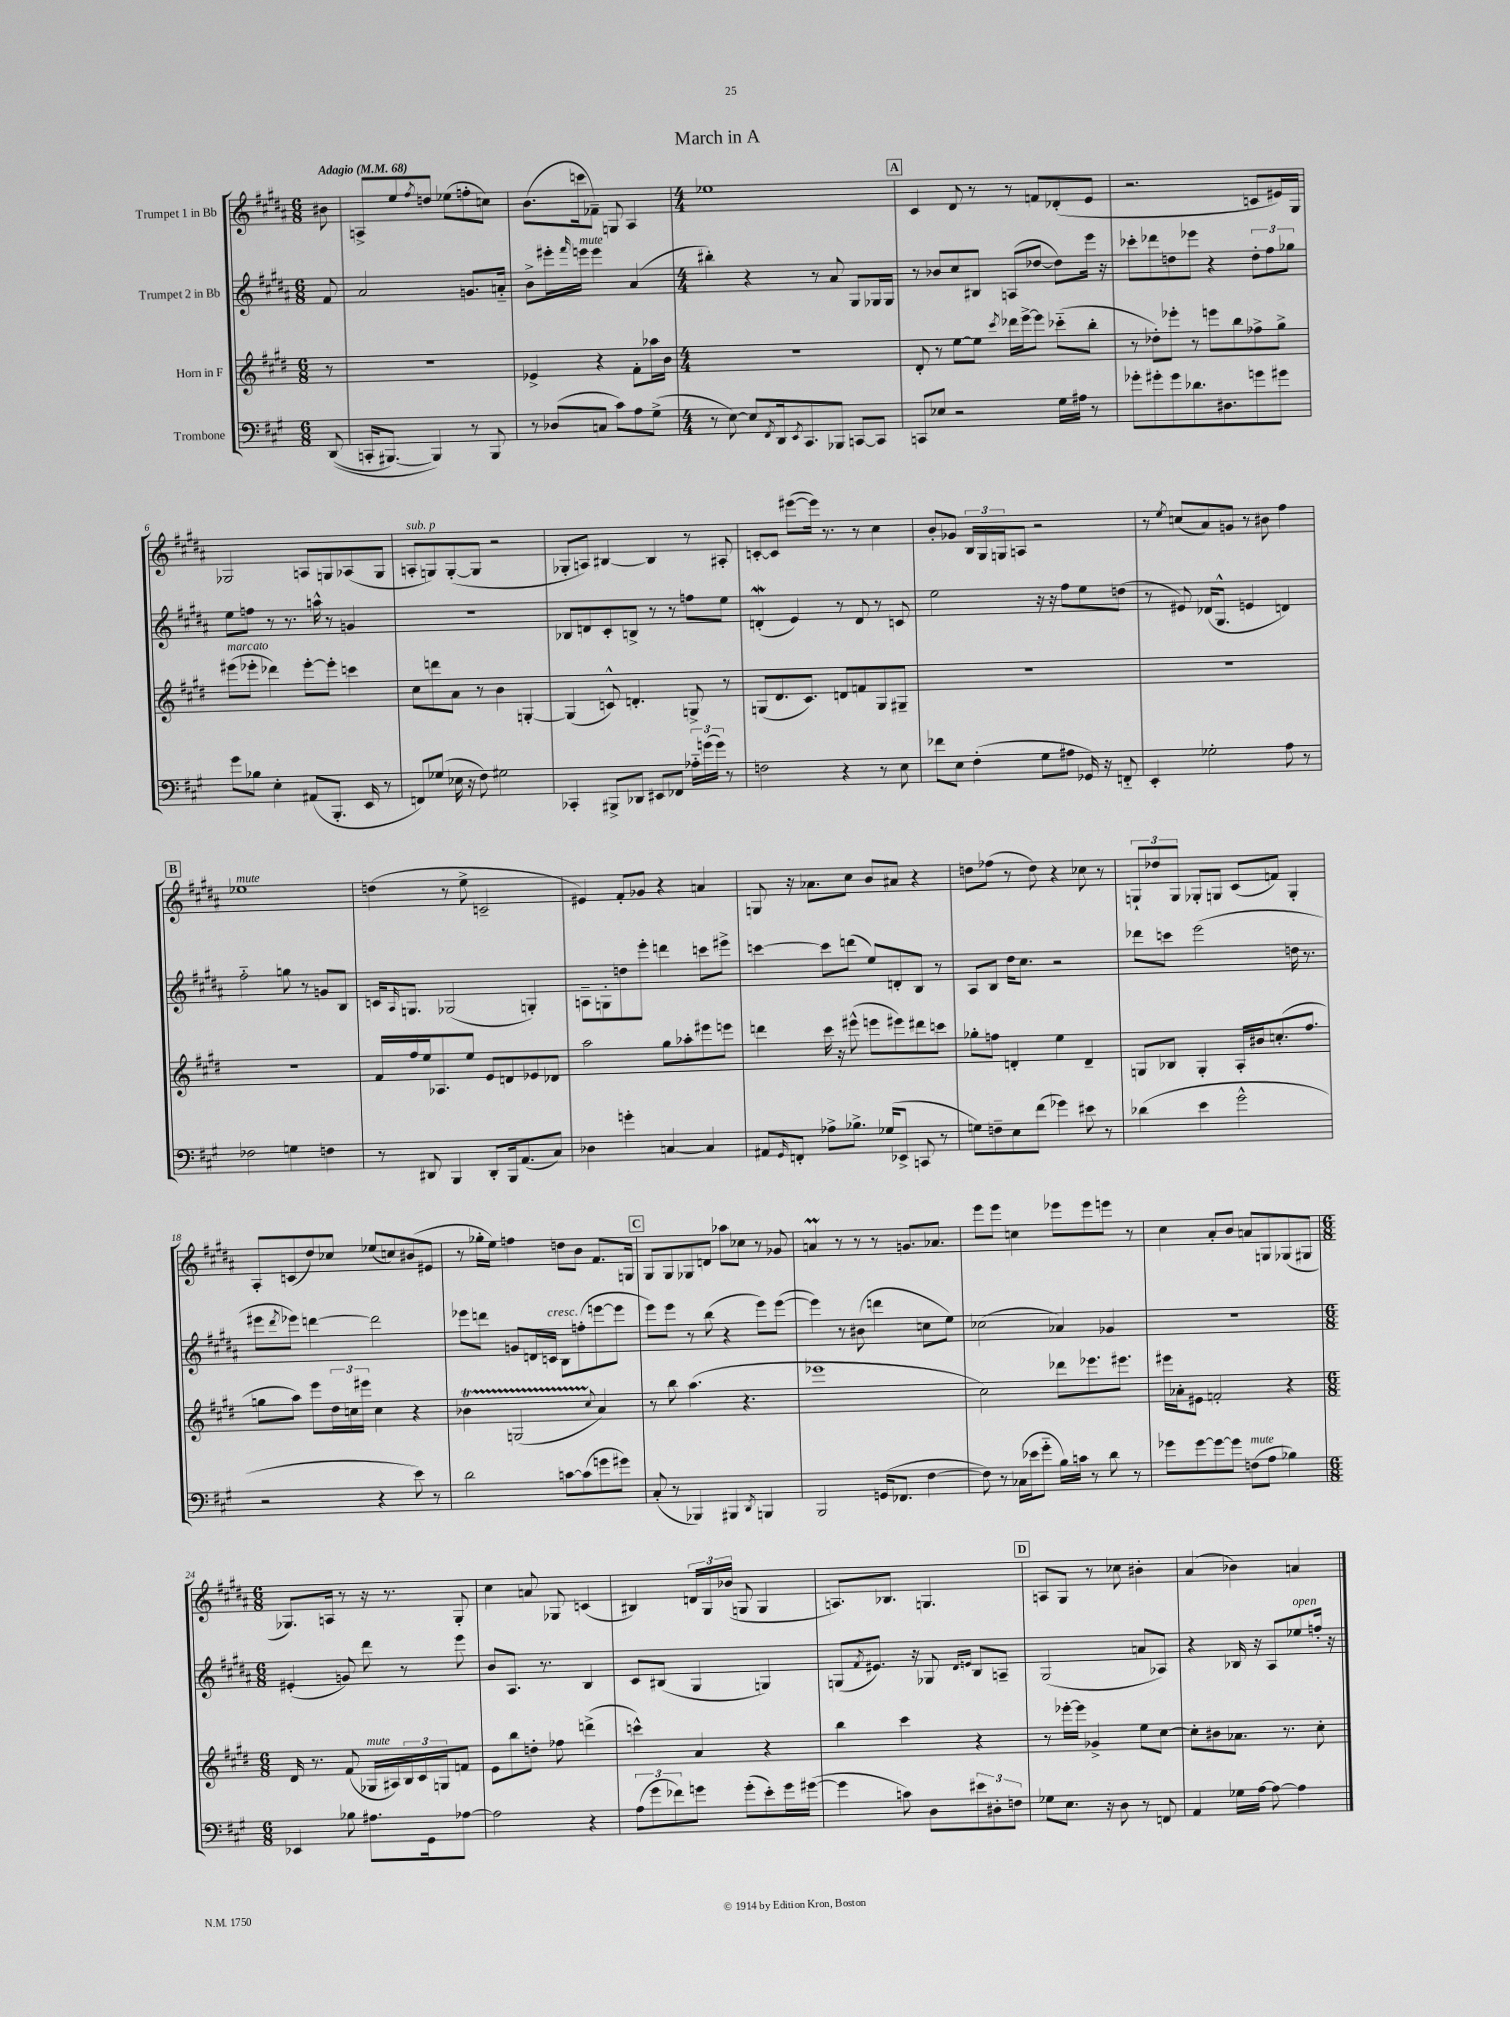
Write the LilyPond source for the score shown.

\header { title = "March in A" }
<<
\new StaffGroup <<
\new Staff = "s0" \with { instrumentName = "Trumpet 1 in Bb" } {
    \clef treble \key b \major \numericTimeSignature \time 6/8 \partial 8 \tempo "Adagio" 4 = 68
    bis'8 |
    a8-> e''8 \acciaccatura { fis''8 } d''8 ees''8( f''8-. c''8) |
    b'8.( c'''16 fes'8--) g8 ais4 |
    \numericTimeSignature \time 4/4 ees''1 |
    \mark \markup { \box "A" } cis'4 dis'8 r8 r8 f'8 des'8-.( e'8 |
    r2. c'8 eis'16) gis16 |
    ges2 a8 g8 aes8( g8 |
    a8-.^\markup { \italic "sub. p" } g8) g8~-.( g8 r2 |
    ges8-. a8) bis4~ bis4 r8 ais8-. |
    c'8~-. c'8 eis'''8~( eis'''16) r8. r8 cis''4 |
    b'8-. ges'8 \tuplet 3/2 { b16 gis16 g16 } a8 r2 |
    r8 \acciaccatura { e''8 } c''8( ais'8) g'8 r8 bis'8 fis''4 |
    \mark \markup { \box "B" } ees''1^\markup { \italic "mute" } |
    d''4( r8 e''8-> c'2-- |
    eis'4) fis'8-. ges'8 r4 a'4 |
    g8 r16 aes'8. cis''8 b'8 ais'8 r4 |
    d''8 fes''8( r8 d''8) r4 ces''8 r8 |
    \tuplet 3/2 { g8-! des''8 g8 } ges8-. g8 cis'8( f'8) g4-. |
    ais8-. c'8( dis''8) ces''8 ees''8( c''8) bis'8( eis'8 |
    r8 ges''16-. e''16) f''4 d''8 b'8 fis'8. g16 |
    \mark \markup { \box "C" } gis8 gis8 ges8 d'8 aes''8 ces''8 r8 ges'8 |
    a'4\prall r8 r8 r8 g'8. aes'8. |
    e'''8 e'''8 c''4 ees'''8 ees'''8 e'''8 r8 |
    cis''4 ais'8-. b'8 a'8 g8 ges8( gis8 |
    \numericTimeSignature \time 6/8 ges8.) a16 r8 r16 r8. ges8-. |
    cis''4 a'8 ges8 c'4( |
    bis4) \tuplet 3/2 { d'16 gis16 bes'16( } g8 g4 |
    a8.) bes8. g4. |
    \mark \markup { \box "D" } a8 gis8 r8 ces''8 bis'4-. |
    ais'4( bes'4) a'4 \bar "|." |
}
\new Staff = "s1" \with { instrumentName = "Trumpet 2 in Bb" } {
    \clef treble \key b \major \numericTimeSignature \time 6/8 \partial 8
    fis'8 |
    ais'2 g'8. a'16-_ |
    b'8-> eis'''16-. \grace { fis'''16 } e'''16^\markup { \italic "mute" } e'''4 ais'4( |
    \numericTimeSignature \time 4/4 bis''4-.) r4 r8 ais'8 gis8 ges16 ges16 |
    \mark \markup { \box "A" } r8 bes'8 cis''8 bis8 a8( des''8~ des''8) e'''16 r16 |
    ces'''8-. des'''8 d''8 ees'''8 r4 \tuplet 3/2 { d''8-. fis''8 ges''8 } |
    e''8 f''8 r8 r8. a''16-^ r8 g'4 |
    R1 |
    bes8 d'8 cis'8-. b8-> r8 r8 f''8 e''8 |
    d'4-.\mordent( e'4) r8 d'8 r8 c'8 |
    e''2 r16 r16 fis''8 e''8 d''8( |
    r8 eis'8) des'16( gis8.-^ e'4 d'4) |
    \mark \markup { \box "B" } fis''2-_ g''8 r8 g'8 b8 |
    c'16 \grace { ais16 } g8. ges2( g4-.) |
    a8-- g8-. d''8 e'''8-. d'''4 c'''8 eis'''8-> |
    c'''4~ c'''8 d'''8( e''8) d'8-. b8 r8 |
    ais8 b8 dis''16 cis''8. r2 |
    des'''8 c'''8 e'''2( d''16 r8. |
    eis'''8 \acciaccatura { dis'''8 } ees'''8) d'''4~ d'''2 |
    ees'''8 d'''8 g'8 d'16 c'16^\markup { \italic "cresc." } b8 f''8-.( e'''8~ e'''8 |
    \mark \markup { \box "C" } e'''8) e'''8 r8 b''8( r4 e'''8) e'''8~( |
    e'''4) r8 bis'8( d'''4 c''8 e''8) |
    ces''2( aes'4) ges'4 |
    R1 |
    \numericTimeSignature \time 6/8 eis'4-.( g'8) dis'''8 r8 e'''8 |
    b'8 ais8. r8. b4 |
    cis'8 bis8( gis4 g4) |
    g8( \acciaccatura { fis'8 } eis'8.) r16 ges8 \grace { dis'16 e'16 } b8 a8-- |
    \mark \markup { \box "D" } gis2( a'8 aes8) |
    r4 bes16 r16 ais8 ees''8^\markup { \italic "open" } f''16-. r16 \bar "|." |
}
\new Staff = "s2" \with { instrumentName = "Horn in F" } {
    \clef treble \key e \major \numericTimeSignature \time 6/8 \partial 8
    r8 |
    R2. |
    ees'4-> r4 fis'8-. aes''16 b'16 |
    \numericTimeSignature \time 4/4 r1 |
    \mark \markup { \box "A" } dis'8-. r8 e''8~ e''8 \acciaccatura { cis'''8 } des'''16 e'''16~-> e'''8 ces'''8-_( b''8-. |
    r8 des''8-.) ees'''8-. r8 e'''8 b''8 fes''8-> gis''8-> |
    eis'''8^\markup { \italic "marcato" }( ees'''8-. des'''4) ees'''8~-. ees'''8-. c'''4 |
    cis''8 d'''8 a'8 r8 b'4 g4~-. |
    g4( c'8-^) d'4.-. g8-> r8 |
    g8( dis'8. cis'8.) d'8 f'8 g8 gis8-- |
    R1 |
    R1 |
    \mark \markup { \box "B" } R1 |
    fis'16 fis''16 e''16 aes8. e''8 e'8 d'8 ees'8 des'8 |
    a''2 gis''8 aes''8-. eis'''8 e'''8 |
    d'''4 cis'''16 r16 eis'''8-^( e'''8 eis'''8) dis'''8 c'''8 |
    ges''8-. f''8 d'4-. e''4 d'4-- |
    g8 bes8 g4-. a16-. bis'16 c''8.-.( fis''8. |
    g''8 a''8) e'''8 \tuplet 3/2 { dis''16 c''16 eis'''16 } c''4 r4 |
    bes'4\startTrillSpan g2( \appoggiatura { cis''8 } a'4\stopTrillSpan) |
    \mark \markup { \box "C" } r8 b''8 a''4.( r4. |
    ees'''1 |
    cis''2) des'''8 ees'''8. eis'''8. |
    eis'''16 aes'16-. eis'8 f'2-. r4 |
    \numericTimeSignature \time 6/8 dis'16 r8. fis'8( ges16^\markup { \italic "mute" } ais16) \tuplet 3/2 { b16 cis'16 g16 } f'8 |
    e'8 b''8 d''8-. fes''8 d'''4->( |
    c'''4-^) a'4 r4 |
    b''4 cis'''4 r4 |
    \mark \markup { \box "D" } r8 ees'''16~-. ees'''16 ges'4-> e''8 cis''8~ |
    cis''8-. bis'8 aes'8. r8. cis''8-. \bar "|." |
}
\new Staff = "s3" \with { instrumentName = "Trombone" } {
    \clef bass \key a \major \numericTimeSignature \time 6/8 \partial 8
    d,8(\( |
    c,16-. bis,,8.~) bis,,4\) r8 bis,,8 |
    r8 des8( c8 cis'8) a8 gis8->( |
    \numericTimeSignature \time 4/4 r8 e8~) e8 \acciaccatura { fis,8 } d,16 \acciaccatura { e,8 } cis,8. bes,,8 c,8~ c,8 |
    \mark \markup { \box "A" } c,8 ees8 r2 gis16 ais16 r8 |
    ges'8-. gis'8-. gis'8 des'8. dis8. g'8 gis'8 |
    gis'8 bes8 e4-. ais,8( b,,8.-. e,16 r8 |
    f,8) ges8( ees16 r16 fis8) gis2 |
    ces,4-. bis,,8-> des,8 eis,8 fes,8 \tuplet 3/2 { aes16-_ g'16( g'16) } r8 |
    f2 r4 r8 e8 |
    fes'8 e8 fis4-.( gis8 ais8 ges,16) r16 f,8-_ |
    e,4-. ges2-. a8 r8 |
    \mark \markup { \box "B" } fes2 g4 f4 |
    r8 dis,8 b,,4 dis,8-. b,,16 a,8.( cis8) |
    des4 g'4-. c4~ c4 |
    ais,8 \grace { gis,16 } f,8-. aes8-> bes8.-> ges16( ees,8-> c,8 r8 |
    g8) f8-- e8 fis'8( ges'4) eis'8 r8 |
    des'4( e'4 gis'2-^ |
    r2 r4 e'8) r8 |
    d'2 c'8~ c'8( g'8 gis'8) |
    \mark \markup { \box "C" } cis8-.( r8 bes,,4) bis,,4 \acciaccatura { d,8 } b,,4 |
    b,,2 g,16( fes,8. fis4~ |
    fis8) r8 ces16( ees'16 gis'8-_ b16) c'16 r8 d'8 r8 |
    ges'8 ges'8~ ges'8~ ges'8 f8^\markup { \italic "mute" }( a8 bes4) |
    \numericTimeSignature \time 6/8 ees,4 bes8 ais8. gis,16 aes8~ |
    aes2 r4 |
    \tuplet 3/2 { a8( gis'8 fes'8) } g'8 g'8-.( e'8-.) g'16 gis'16~( |
    gis'4 c'8) d8 \tuplet 3/2 { eis'8 dis8-. f8 } |
    \mark \markup { \box "D" } ges8 e8. r16 d8 r8 f,8 |
    a,4 ges16 a16~ a8~ a4 \bar "|." |
}
>>
>>
